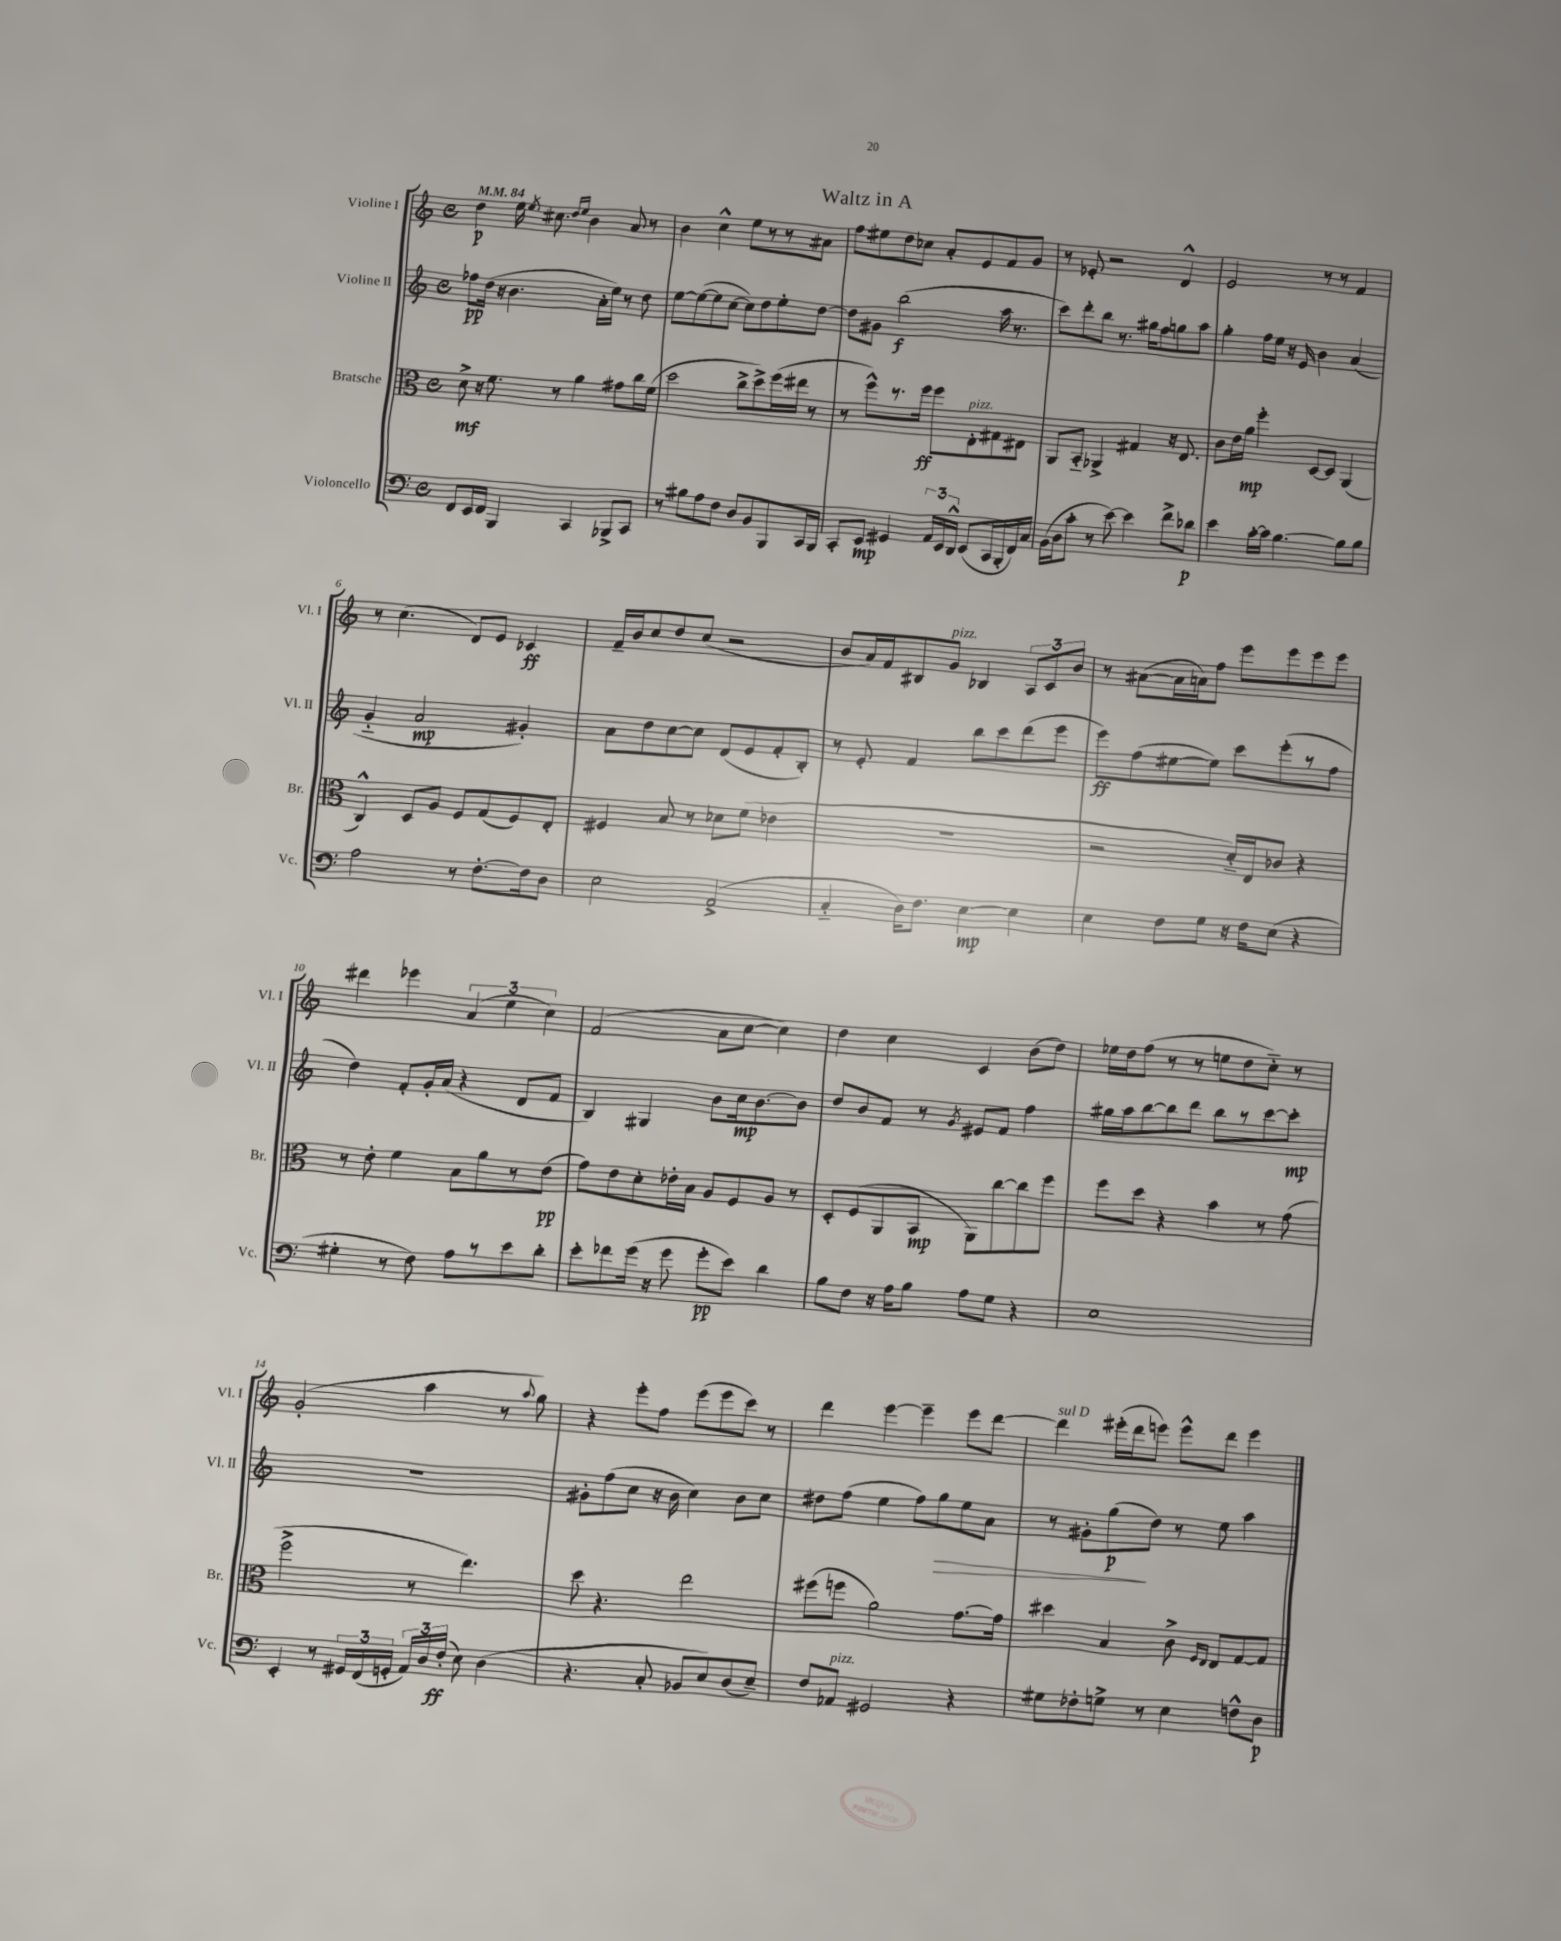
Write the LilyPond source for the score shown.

\header { title = "Waltz in A" }
<<
\new StaffGroup <<
\new Staff = "s0" \with { instrumentName = "Violine I" shortInstrumentName = "Vl. I" } {
    \clef treble \key c \major \defaultTimeSignature \time 4/4 \tempo 4 = 84
    \autoBeamOff d''4\p e''16 \acciaccatura { e''8 } cis''8. \grace { d''16[ e''16] } b'4 a'8 r8 |
    b'4 c''4-^ e''8[ r8 r8 ais'8] |
    f''8[ eis''8 d''8 ces''8] a'8[-. e'8 f'8 g'8] |
    r8 ees'8-. r2 d'4-^ |
    e'2 r8 r8 f'4 |
    r8 c''4.( d'8[) e'8] ces'4\ff |
    f'16[-- b'16 c''8 d''8 c''8]( r2 |
    b'8[ a'16) f'16 bis8 g'8]^\markup { \italic "pizz." } bes4 \tuplet 3/2 { a8[ c'8 b'8] } |
    r8 ais'8[~( ais'16 a'16) f''8] e'''8[ e'''8 e'''8 e'''8] |
    dis'''4 ees'''4 \tuplet 3/2 { a'4( e''4 c''4) } |
    f'2( a'8[ c''8]~ c''4) |
    d''4 c''4 c'4 b'8[( d''8]) |
    ees''16[ d''16 f''8]( r8 r8 e''8[ d''8 c''8]-_) r8 |
    g'2-.( a''4 r8 \appoggiatura { a''8 } g''8) |
    r4 e'''8[-. f''8] e'''8[( e'''8 c'''8]) r8 |
    d'''4 e'''4~ e'''4-- e'''8[ d'''8]~ |
    d'''4^\markup { \italic "sul D" } eis'''16[-.( d'''16 e'''8]) e'''8[-^ d'''8] e'''4 \bar "|." |
}
\new Staff = "s1" \with { instrumentName = "Violine II" shortInstrumentName = "Vl. II" } {
    \clef treble \key c \major \defaultTimeSignature \time 4/4
    \autoBeamOff fes''8[\pp d''16]( r16 b'4. a'16[-. e''16]) r8 d''8 |
    e''8[~ e''8~( e''8 c''8]~ c''8[) d''8 e''8-. d''8]~ |
    d''8[ gis'8] b''2\f( a''16 r8. |
    c'''8[) d'''8-. b''8] r8. gis''16[ f''8 g''8 a''8] |
    g''4-. f''16[ e''16] r16 e'16 b'4 a'4( |
    g'4-_ a'2\mp gis'4-.) |
    a'8[ d''8 c''8~ c''8] d'8[( e'8 f'8-. b8]-.) |
    r8 e'8-. f'4 b''8[ c'''8 d'''8( e'''8] |
    e'''8[\ff) f''8( eis''8~ eis''8]) c'''8[ e'''8-.( r8 f''8] |
    d''4) f'8[-. g'16-. a'16]( r4 d'8[ f'8] |
    b4) gis4 b'8[ c''16\mp b'8.~ b'8] |
    d''8[ b'8 f'8] r8 \acciaccatura { g'8 } eis'8[ f'8] f''4 |
    gis''16[ a''16 b''8~ b''8 d'''8] b''8[ r8 c'''8~ c'''8]-.\mp |
    r1 |
    gis'8[-. f''8( c''8] r16 b'16 c''4) b'8[ c''8] |
    dis''8[ f''8]( e''4 f''8[) g''8\> e''8 a'8] |
    r8 gis'8[-. g''8\p\!( d''8]) r8 e''8 a''4 \bar "|." |
}
\new Staff = "s2" \with { instrumentName = "Bratsche" shortInstrumentName = "Br." } {
    \clef alto \key c \major \defaultTimeSignature \time 4/4
    \autoBeamOff d'8->\mf r16 f'8. r8 a'4 gis'8[ c''16 f'16]( |
    d''2 c''8[-> d''8->) f''16( eis''16] r8 |
    r8 f''8[-^) r8. f''16]\ff f''8[ e8-.^\markup { \italic "pizz." } gis8 eis8] |
    a,8[ b,8]-_ aes,4-> gis4 r16 e8. |
    c'8[ e'16 a'16]\mp f''4-. d8[~ d8] a,4( |
    c4-^) d8[ a8] f8[ g8( f8) e8]-. |
    fis4 b8 r8 des'8[ f'8]( ees'4 |
    r1 |
    r2 d'16[-_) e16 ces'8] r4 |
    r8 e'8-. f'4 b8[ a'8 r8 e'8]\pp( |
    g'8[) e'8 d'8-. ees'16-. b16] a8[ f8 a8] r8 |
    d8[-. f8( a,8 b,8]\mp a,8[) c''8~ c''8 f''8] |
    f''8[ d''8] r4 b'4 r8 g'8( |
    f''2-> r8 e''4.) |
    d''8 r4. e''2 |
    fis''8[( f''8] a'2) g'8.[~ g'16] |
    dis''4 b4 c'8-> \grace { f16[ e16] } e8[ g8~ g8] \bar "|." |
}
\new Staff = "s3" \with { instrumentName = "Violoncello" shortInstrumentName = "Vc." } {
    \clef bass \key c \major \defaultTimeSignature \time 4/4
    \autoBeamOff f,8[ e,16 f,16] b,,4 c,4 bes,,8[-> c,8] |
    r8 bis8[ a8 f8] d8[ b,8 b,,8 c,16 b,,16] |
    c,8[-. e,8]\mp gis,4 \tuplet 3/2 { a,16[ e,16 d,16]-^ } e,8[( c,16 b,,16-. f,16) c16] |
    b,16[( d16 c'8]-. r8 e'8~) e'4 f'8[-> des'8]\p |
    e'4 c'16[~-. c'16] b4.~ b8[ b8] |
    a2 r8 f8.[~-. f16 d8] |
    e2 a,2->( |
    c4-_ d16[) f8.] e4~\mp e4 |
    e4 f8[ g8] r16 f16[ e8]( r4 |
    gis4-. r8 f8) a8[ r8 e'8 d'8]-. |
    e'8[-. fes'8 g'16]( r16 g'8 g'8[-.\pp e'8]) d'4 |
    b8[ f8] r16 a16[ b8] a8[ g8] r4 |
    e1 |
    e,4-. r8 \tuplet 3/2 { gis,16[ f,16( g,16]-. } \tuplet 3/2 { a,16[) d16 f16]-.\ff( } e8) d4( |
    r4. c8-. bes,8[ e8) d8( e8]--) |
    f8[ aes,8]^\markup { \italic "pizz." } gis,2 r4 |
    gis8[ fes8-. g8]-> r8 e4 f8[-^ d8]\p \bar "|." |
}
>>
>>
